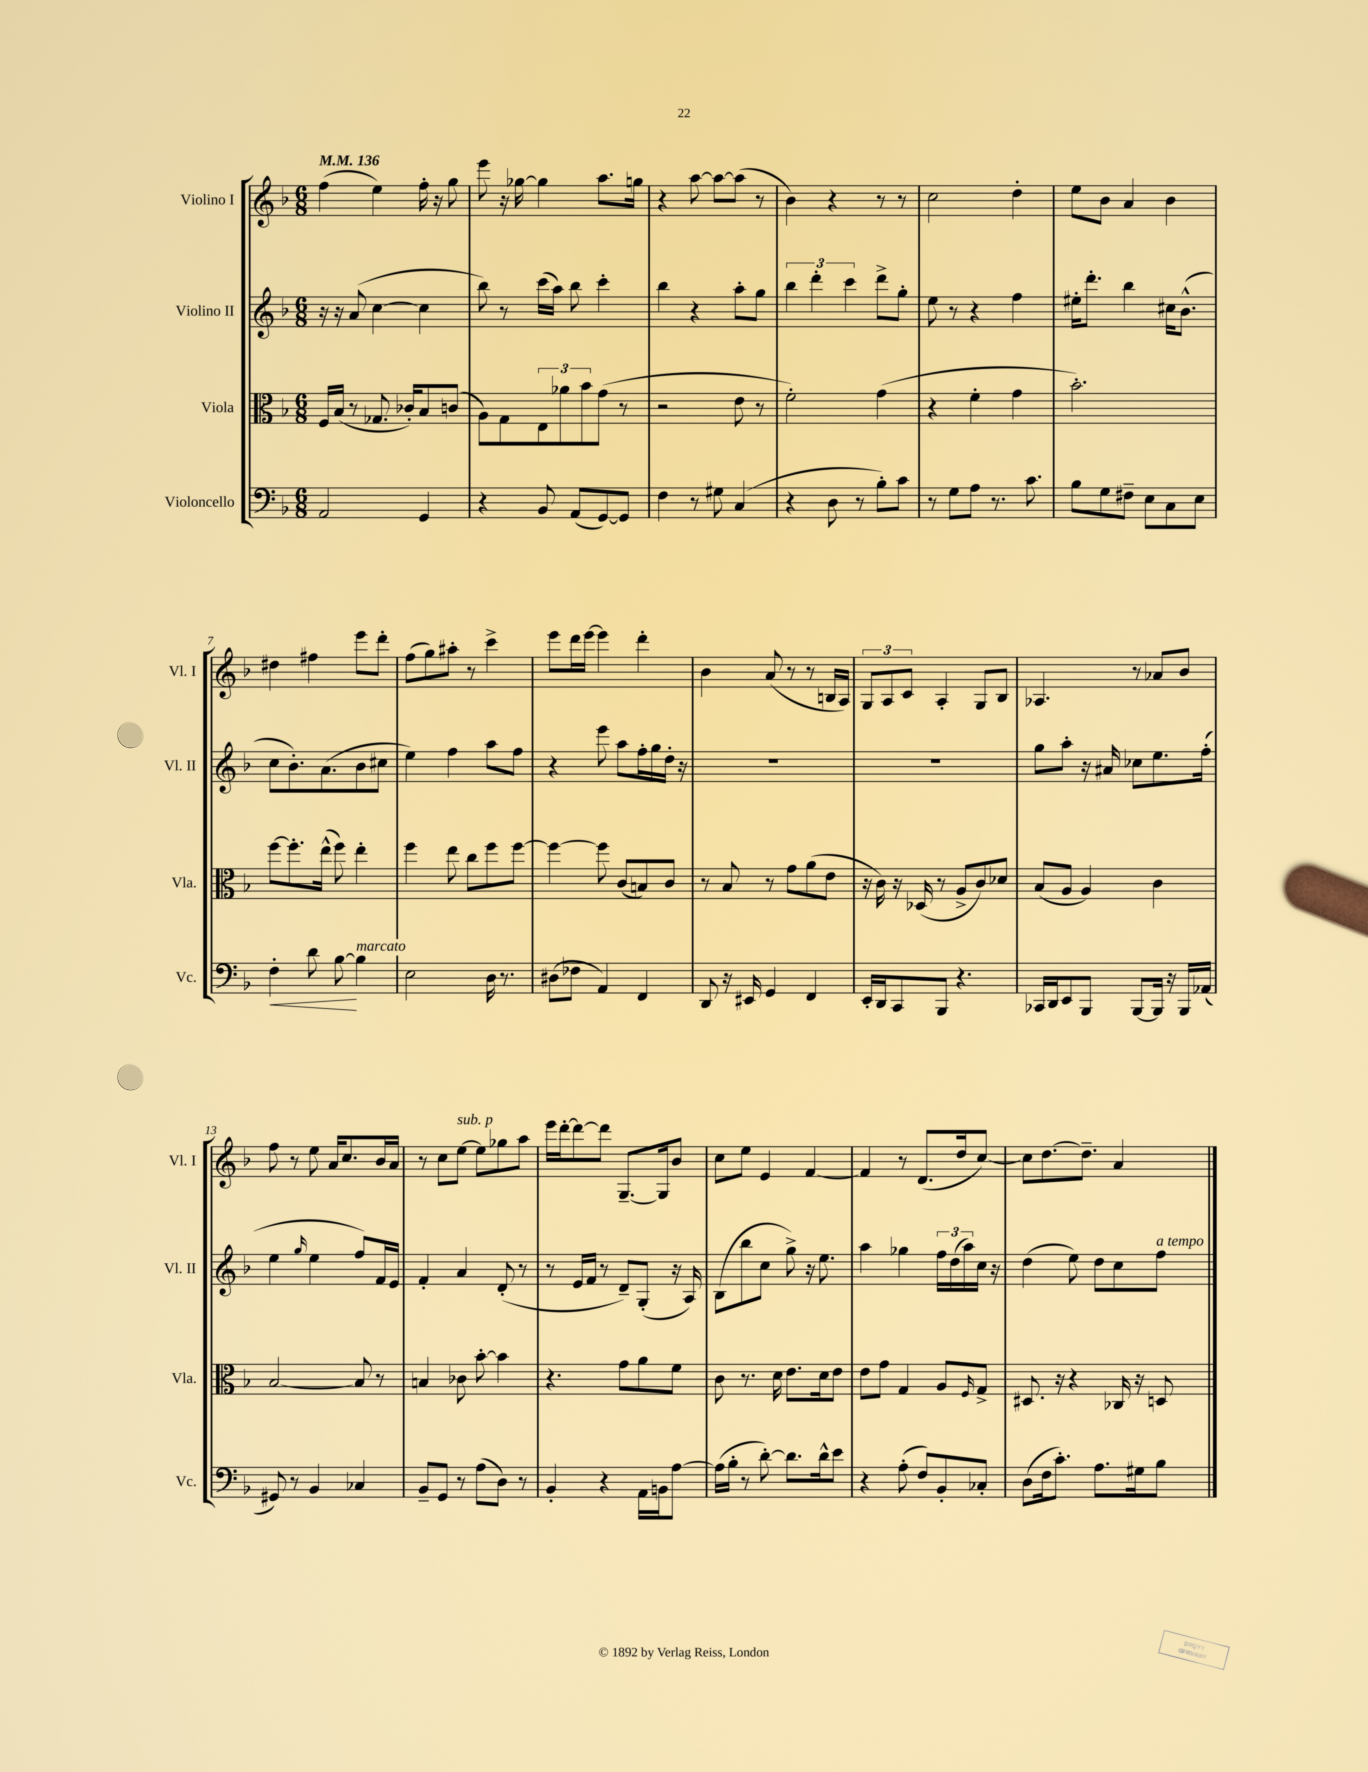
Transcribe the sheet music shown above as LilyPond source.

<<
\new StaffGroup <<
\new Staff = "s0" \with { instrumentName = "Violino I" shortInstrumentName = "Vl. I" } {
    \clef treble \key f \major \numericTimeSignature \time 6/8 \tempo 4 = 136
    f''4( e''4) f''16-. r16 g''8 |
    e'''8 r16 ges''16~ ges''4 a''8. g''16 |
    r4 a''8~ a''8~ a''8( r8 |
    bes'4) r4 r8 r8 |
    c''2 d''4-. |
    e''8 bes'8 a'4 bes'4 |
    dis''4 fis''4 e'''8 d'''8-. |
    f''8( g''8) ais''8-. r8 c'''4-> |
    e'''8 d'''16 e'''16~ e'''4 d'''4-. |
    bes'4 a'8( r8 r8 b16 a16) |
    \tuplet 3/2 { g8 a8 c'8 } a4-. g8 bes8 |
    aes4. r8 aes'8 bes'8 |
    f''8 r8 e''8 a'16 c''8. bes'16 a'16 |
    r8 c''8 e''8~^\markup { \italic "sub. p" } e''8 ges''8 a''8 |
    e'''16 d'''16~-. d'''8~ d'''8 g8.~-- g16 bes'8 |
    c''8 e''8 e'4 f'4~ |
    f'4 r8 d'8.( d''16 c''8~) |
    c''8 d''8.~ d''8.-- a'4 \bar "|." |
}
\new Staff = "s1" \with { instrumentName = "Violino II" shortInstrumentName = "Vl. II" } {
    \clef treble \key f \major \numericTimeSignature \time 6/8
    r16 r16 a'8( c''4~ c''4 |
    bes''8) r8 c'''16( a''16) bes''8 c'''4-. |
    bes''4 r4 a''8-. g''8 |
    \tuplet 3/2 { bes''4 d'''4-. c'''4 } d'''8-> g''8-. |
    e''8 r8 r4 f''4 |
    eis''16-. d'''8.-. bes''4 cis''16 bes'8.-^( |
    c''8 bes'8.-.) a'8.( bes'8 cis''8 |
    e''4) f''4 a''8 f''8 |
    r4 e'''8 a''8 f''16-. g''16 d''16-. r16 |
    R2. |
    R2. |
    g''8 a''8-. r16 ais'16 ces''8 e''8. f''16-.( |
    e''4 \grace { g''16 } e''4 f''8) f'16 e'16 |
    f'4-. a'4 d'8-.( r8 |
    r8 e'16 f'16 r8 d'8--) g8-.( r16 a16) |
    bes8( bes''8 c''8 g''8->) r16 e''8. |
    a''4 ges''4 \tuplet 3/2 { f''16 d''16( a''16) } c''16 r16 |
    d''4( e''8) d''8 c''8 f''8^\markup { \italic "a tempo" } \bar "|." |
}
\new Staff = "s2" \with { instrumentName = "Viola" shortInstrumentName = "Vla." } {
    \clef alto \key f \major \numericTimeSignature \time 6/8
    f16 bes16( r8 ges8. ces'16-.) bes8 c'8( |
    a8) g8 \tuplet 3/2 { e8 aes'8 bes'8 } g'8( r8 |
    r2 e'8 r8 |
    f'2-.) g'4( |
    r4 f'4-. g'4 |
    bes'2.-.) |
    f''8~ f''8.-. e''16-^( f''8) e''4-. |
    f''4 e''8 c''8 f''8 f''8~ |
    f''4~ f''8 c'8( b8) c'8 |
    r8 bes8 r8 g'8 a'8( e'8 |
    r16 c'16) r16 des16( r8 a8-> c'8) des'8 |
    bes8( a8 a4) c'4 |
    bes2~ bes8 r8 |
    b4 ces'8 bes'8~-. bes'4 |
    r4. g'8 a'8 f'8 |
    c'8 r8. d'16 e'8. d'16 e'8 |
    e'8 g'8 g4 a8 \grace { f16 } g8-> |
    dis8. r16 r4 ces16 r16 d8 \bar "|." |
}
\new Staff = "s3" \with { instrumentName = "Violoncello" shortInstrumentName = "Vc." } {
    \clef bass \key f \major \numericTimeSignature \time 6/8
    a,2 g,4 |
    r4 bes,8 a,8( g,8~) g,8 |
    f4 r8 gis8 c4( |
    r4 d8 r8 bes8-.) c'8 |
    r8 g8 a8 r8. c'8. |
    bes8 g8 fis8-- e8 c8 e8 |
    f4-.\< d'8 bes8~\! bes4^\markup { \italic "marcato" } |
    e2 d16 r8. |
    dis8( fes8 a,4) f,4 |
    d,8 r16 eis,16 g,4 f,4 |
    e,16-. d,16 c,8 bes,,8 r4. |
    ces,16 d,16 e,8 bes,,8 bes,,8~ bes,,16 r16 bes,,16 aes,16( |
    gis,8) r8 bes,4 ces4 |
    bes,8-- g,8 r8 a8( d8) r8 |
    bes,4-. r4 a,16 b,16 a8~ |
    a16( bes16-. r8 d'8~-.) d'8. d'16-^ e'8 |
    r4 a8-.( f8) bes,8-. ces8-. |
    d8( f16 c'8.-.) a8. gis16 bes8 \bar "|." |
}
>>
>>
